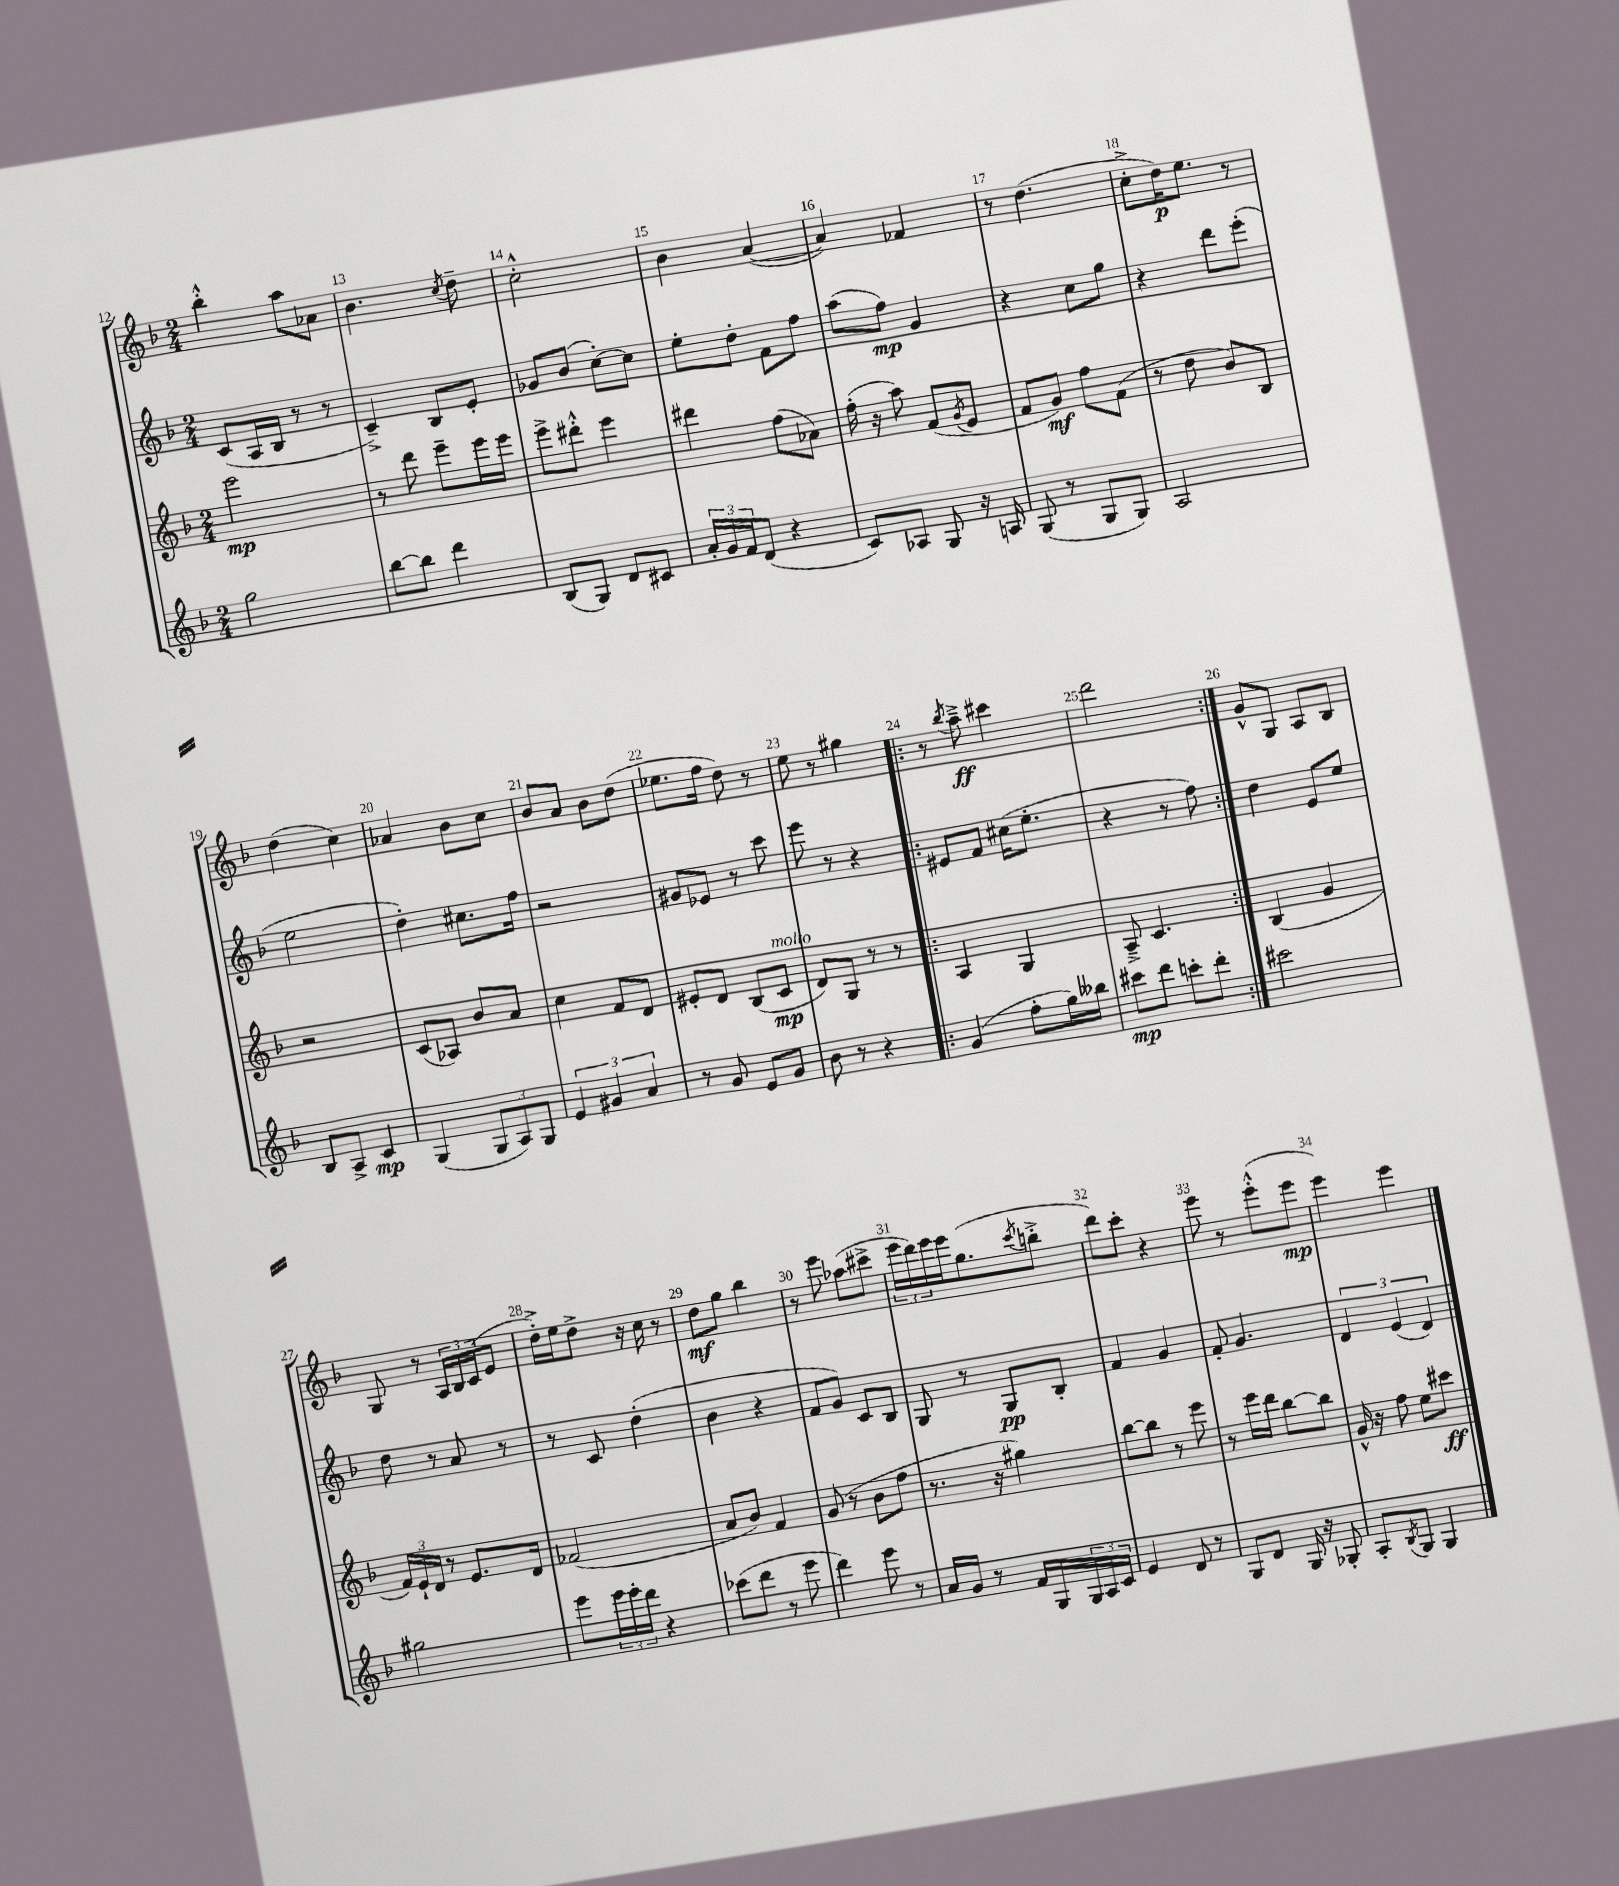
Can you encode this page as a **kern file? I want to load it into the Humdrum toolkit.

**kern	**kern	**kern	**kern
*staff4	*staff3	*staff2	*staff1
*clefG2	*clefG2	*clefG2	*clefG2
*k[b-]	*k[b-]	*k[b-]	*k[b-]
*M2/4	*M2/4	*M2/4	*M2/4
2gg	2eee	(8c	4bb-'^^
.	.	16A	.
.	.	16B-	.
.	.	8r	8aa
.	.	8r	8a-
=	=	=	=
[8bb-	8r	4c~^)	4.b-
8bb-]	8ddd	.	.
4ddd	8eee~	8B-	.
.	.	.	8qcc
.	16eee	8e'	8dd~
.	16eee	.	.
=	=	=	=
(8B-	8eee^	8g-	2cc'^^
8G)	8ddd#'^^	(8b-	.
8d	4eee	[8cc')	.
8c#	.	8cc]	.
=	=	=	=
24a'	4ddd#	8ee'	4b-
24g	.	.	.
24f	.	.	.
(8d	.	8dd'	.
4r	(8ff	8f	([4a
.	8a-)	8ff	.
=	=	=	=
8c)	(16ff'	(8aa	4a])
.	16r	.	.
8A-	8aa)	8ff)	.
8G	(8f	4g	4f-
.	8qg	.	.
16r	8e	.	.
16A	.	.	.
=	=	=	=
(8G	8f	4r	8r
8r	8g)	.	(4.dd
8G	8ff	8cc	.
8G)	(8f	8gg	.
=	=	=	=
2A	8r	4r	8cc'^
.	8dd	.	16dd)
.	.	.	8.ee
.	8b-)	8ddd	.
.	8B-	(8eee'	8r
=	=	=	=
8B-	2r	2ee	(4dd
8A^	.	.	.
4c	.	.	4cc)
=	=	=	=
(4G	(8c	4dd')	4a-
.	8A-)	.	.
12G	8b-	8.cc#	8b-
12A)	.	.	.
.	8a	.	8cc
12G	.	.	.
.	.	16ff	.
=	=	=	=
6e	4cc	2r	8b-
.	.	.	8a
6g#	.	.	.
.	8f	.	8b-
6a	.	.	.
.	8d	.	(8dd
=	=	=	=
8r	8e#'	8g#	8.ee-
8g	8d	8e-	.
.	.	.	16ff
8e	(8B-	8r	8dd)
8g	8c	8ccc	8r
=	=	=	=
8b-	8d)	8eee	8ee
8r	8G	8r	8r
4r	8r	4r	4gg#
.	8r	.	.
=!|:	=!|:	=!|:	=!|:
(4g	4A	8e#	8r
.	.	.	8qbb-
.	.	8f	8aa~^
8ff'	4G	(16cc#	4ccc#
.	.	8.ee'	.
16gg)	.	.	.
16bb--	.	.	.
=	=	=	=
8ccc#	8A~^	4r	2ddd
8ddd	4.c	.	.
8ccc'	.	8r	.
8ddd'	.	8ff)	.
=:|!	=:|!	=:|!	=:|!
2ccc#	(4B-	4dd	8g^^
.	.	.	8G
.	4g	8e	8A
.	.	8ee	8B-
=	=	=	=
2gg#	24f)	8dd	8G
.	24e`	.	.
.	24d	.	.
.	8r	8r	8r
.	8.e	8a	24A
.	.	.	24B-
.	.	.	(24c
.	.	8r	8e
.	16d	.	.
=	=	=	=
8eee	(2f-	8r	16dd'^)
.	.	.	16ee
24eee	.	8c	8dd^
24eee'	.	.	.
24ddd	.	.	.
4r	.	(4dd'	16r
.	.	.	16cc
.	.	.	8r
=	=	=	=
(8ccc-	8a	4b-	8dd
8ddd	8b-)	.	8gg
8r	4f	4r	4bb-
8eee	.	.	.
=	=	=	=
4ddd)	(8g	8f	8r
.	8r	8g)	8eee
8eee	8b-	8c	(8aa-
8r	8ff	8B-	8ccc#^
=	=	=	=
16a	8.r	8G	24eee
.	.	.	24ddd)
16g	.	.	.
.	.	.	24eee
8r	.	8r	16eee
.	16r	.	(8.gg
16f	4gg#)	8G	.
16G	.	.	.
.	.	.	8qccc
24G	.	8B-'	8bb'^
24A	.	.	.
24c	.	.	.
=	=	=	=
4e	[8bb-	4f	8ddd)
.	8bb-]	.	8ccc'
8d	8r	4g	4r
8r	8eee	.	.
=	=	=	=
8G	8r	8f'	8eee
8d	16eee	4.g	8r
.	16ddd	.	.
16G	[8bb-	.	(8eee'^^
16r	.	.	.
8G-'	8bb-]	.	8eee
=	=	=	=
8A'	16g^^	6d	4eee)
.	16r	.	.
8qB-	.	.	.
8G	8ff	.	.
.	.	(6e	.
4G	8ee	.	4eee
.	.	6d)	.
.	8ccc#	.	.
==	==	==	==
*-	*-	*-	*-
